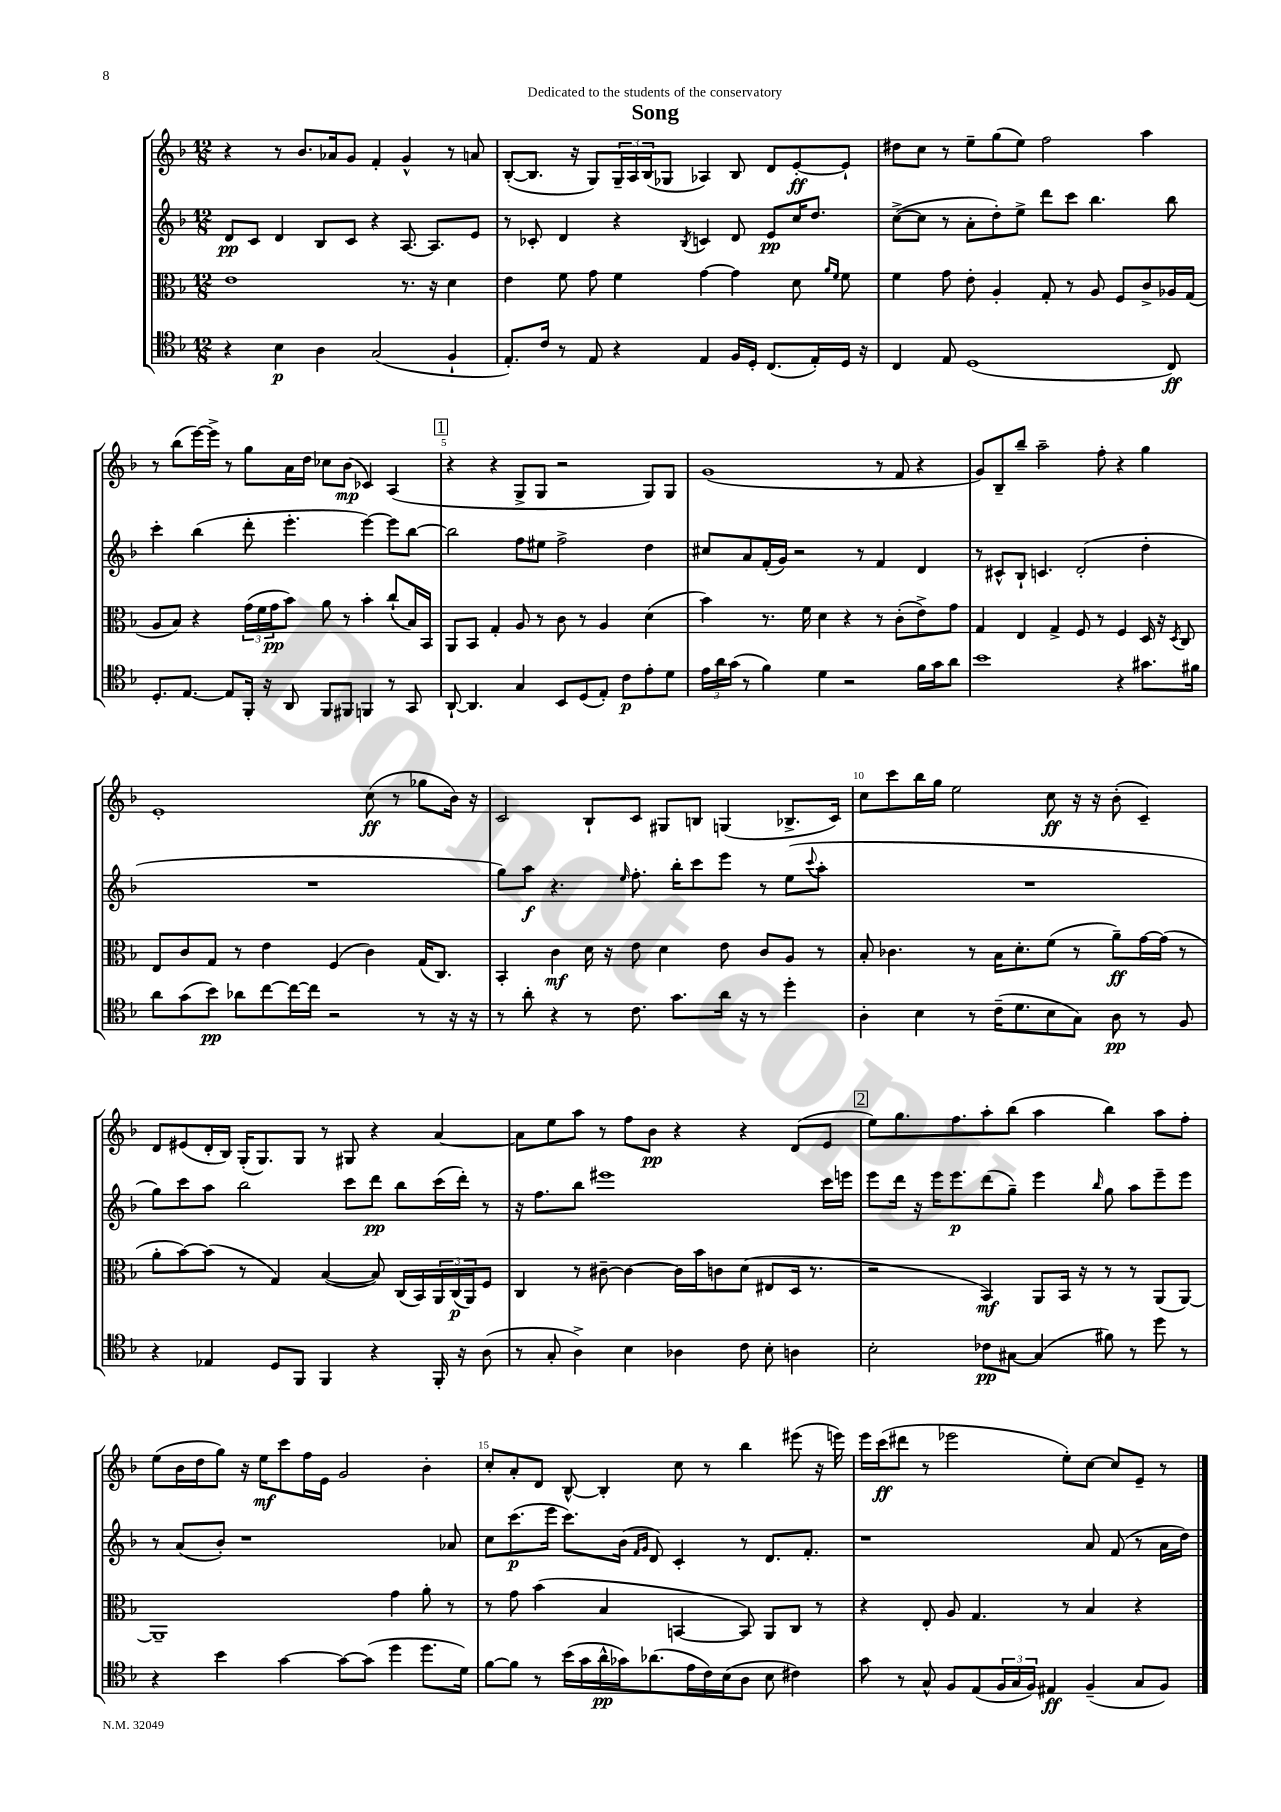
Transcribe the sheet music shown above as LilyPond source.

\header { title = "Song" dedication = "Dedicated to the students of the conservatory" }
<<
\new StaffGroup <<
\new Staff = "s0" {
    \clef treble \key f \major \numericTimeSignature \time 12/8
    r4 r8 bes'8. aes'16 g'8 f'4-. g'4-^ r8 a'8 |
    bes8~-.( bes8. r16 g8) \tuplet 3/2 { g16-- a16 bes16( } ges8 aes4) bes8 d'8 e'8~-.\ff e'8-! |
    dis''8 c''8 r8 e''8-- g''8( e''8) f''2 a''4 |
    r8 bes''8( e'''16~) e'''16-> r8 g''8 a'16 d''16 ces''8 bes'8\mp( ces'4) a4( |
    \mark \markup { \box "1" } r4 r4 g8-> g8 r2 g8) g8 |
    g'1( r8 f'8 r4 |
    g'8) bes8-- bes''8-- a''2-- f''8-. r4 g''4 |
    e'1-. c''8\ff( r8 ges''8 bes'16) r16 |
    c'2 bes8-! c'8 gis8 b8 g4( bes8.-> c'16) |
    c''8 c'''8 bes''16 g''16 e''2 c''8\ff r16 r16 bes'8-.( c'4--) |
    d'8 eis'8( d'16-. bes16) g16-.( g8.) g8 r8 gis8 r4 a'4~ |
    a'8 e''8 a''8 r8 f''8 bes'8\pp r4 r4 d'8( e'8 |
    \mark \markup { \box "2" } e''8) g''8. f''8. a''8-. bes''8( a''4 bes''4) a''8 f''8-. |
    e''8( bes'16 d''16 g''8) r16 e''16\mf c'''8 f''16 e'16 g'2 bes'4-. |
    c''8-. a'8-. d'8 bes8~-^ bes4-. c''8 r8 bes''4 eis'''8( r16 e'''16) |
    e'''16 c'''16\ff( dis'''8 r8 ees'''2 e''8-.) c''8~ c''8 e'8-- r8 \bar "|." |
}
\new Staff = "s1" {
    \clef treble \key f \major \numericTimeSignature \time 12/8
    d'8\pp c'8 d'4 bes8 c'8 r4 a8.~ a8. e'8 |
    r8 ces'8-. d'4 r4 \acciaccatura { bes8 } c'4 d'8 e'8\pp c''16 d''8. |
    c''8~->( c''8 r8 a'8-. d''8-.) e''8-> d'''8 c'''8 bes''4. bes''8 |
    c'''4-. bes''4( d'''8-. e'''4.-. e'''4~) e'''8 bes''8~ |
    \mark \markup { \box "1" } bes''2 f''8 eis''8 f''2-> d''4 |
    cis''8 a'8 f'16-.( g'16) r2 r8 f'4 d'4 |
    r8 cis'8-^ bes8-! c'4. d'2-.( d''4-. |
    R1. |
    g''8) a''8\f r4. \grace { e''16 } f''8.-. bes''16-. c'''8 e'''8 r8 e''8( \appoggiatura { c'''8 } a''8-. |
    R1. |
    g''8) c'''8 a''8 bes''2 c'''8 d'''8\pp bes''8 c'''16( d'''16-.) r8 |
    r16 f''8. bes''8 eis'''1 c'''16 e'''16 |
    \mark \markup { \box "2" } e'''8 d'''16 r16 e'''16 e'''8.\p d'''8( g''8--) e'''4 \grace { bes''16 } g''8 a''8 e'''8-- e'''8 |
    r8 a'8( bes'8-.) r1 aes'8 |
    c''8 c'''8.\p( e'''16 c'''8.) bes'16( \grace { f'16 g'16 } d'8) c'4-. r8 d'8. f'8.-. |
    r1 a'8 f'8( r8 a'16 d''16) \bar "|." |
}
\new Staff = "s2" {
    \clef alto \key f \major \numericTimeSignature \time 12/8
    e'1 r8. r16 d'4 |
    e'4 f'8 g'8 f'4 g'4~ g'4 d'8 \grace { a'16 f'16 } f'8 |
    f'4 g'8 e'8-. a4-. g8-. r8 a8 f8 c'8-> aes16 g16( |
    a8 bes8) r4 \tuplet 3/2 { g'16( f'16 g'16\pp } bes'8) a'8 r8 bes'4-. c''8-!( bes16) bes,16 |
    \mark \markup { \box "1" } a,8 bes,8 g4-. a8 r8 c'8 r8 a4 d'4( |
    bes'4) r8. f'16 d'4 r4 r8 c'8-.( e'8->) g'8 |
    g4 e4 g4-> f8 r8 f4 d16 r16 \acciaccatura { d8 } c8 |
    e8 c'8 g8 r8 e'4 f4( c'4) g16( c8.) |
    bes,4-. c'4\mf d'16 r16 e'8 d'4 e'8 c'8 a8 r8 |
    bes8-. ces'4. r8 bes16 d'8.-. f'8( r8 a'8--\ff) g'16~ g'16( r8 |
    a'8-. bes'8~) bes'8( r8 g4) bes4~( bes8) c16( bes,16) \tuplet 3/2 { a,16 c16\p( a,16) } f8 |
    c4 r8 cis'8~-- cis'4~ cis'16 bes'16 c'8 d'8( eis8 d16 r8. |
    \mark \markup { \box "2" } r2 bes,4\mf) a,8 bes,16 r16 r8 r8 a,8( a,8~) |
    a,1-- g'4 a'8-. r8 |
    r8 g'8 bes'4( bes4 b,4~ b,8) a,8 c8 r8 |
    r4 e8-. a8 g4. r8 bes4 r4 \bar "|." |
}
\new Staff = "s3" {
    \clef tenor \key f \major \numericTimeSignature \time 12/8
    r4 bes4\p a4 g2( f4-! |
    e8.-.) c'16 r8 e8 r4 e4 f16 d16-. c8.( e16-.) d16 r16 |
    c4 e8 d1( c8\ff) |
    d8.-. e8.~ e8 f,16-. r16 a,8 f,8 fis,8 f,4 r8 g,8 |
    \mark \markup { \box "1" } a,8~-! a,4. g4 bes,8 d8( e8-.) c'8\p e'8-. d'8 |
    \tuplet 3/2 { e'16 a'16 g'16( } r8 f'4) d'4 r2 f'16 g'16 a'8 |
    bes'1 r4 gis'8. fis'16 |
    a'8 g'8( bes'8\pp) aes'8 c''8~ c''16~ c''16 r2 r8 r16 r16 |
    r8 a'8-. r4 r8 c'8. g'8. a'16 r16 r8 d''4-. |
    a4-. bes4 r8 c'16--( d'8. bes8 g8) a8\pp r8 f8 |
    r4 ees4 d8 f,8 f,4 r4 f,16-. r16 a8( |
    r8 g8-. a4->) bes4 aes4 c'8 bes8-. a4 |
    \mark \markup { \box "2" } bes2-. ces'8\pp gis8~ gis4( fis'8) r8 d''8 r8 |
    r4 bes'4 g'4~ g'8~ g'8( d''4 d''8. d'16) |
    f'8~ f'8 r8 bes'16( g'16 a'16-^\pp ges'16) aes'8.( e'16 c'16) bes16( a8 bes8 cis'4) |
    g'8 r8 g8-^ f8 e8( \tuplet 3/2 { f16 g16 f16) } eis4\ff f4--( g8 f8) \bar "|." |
}
>>
>>
\layout { \context { \Score \override BarNumber.break-visibility = ##(#f #t #t) barNumberVisibility = #(every-nth-bar-number-visible 5) } }
